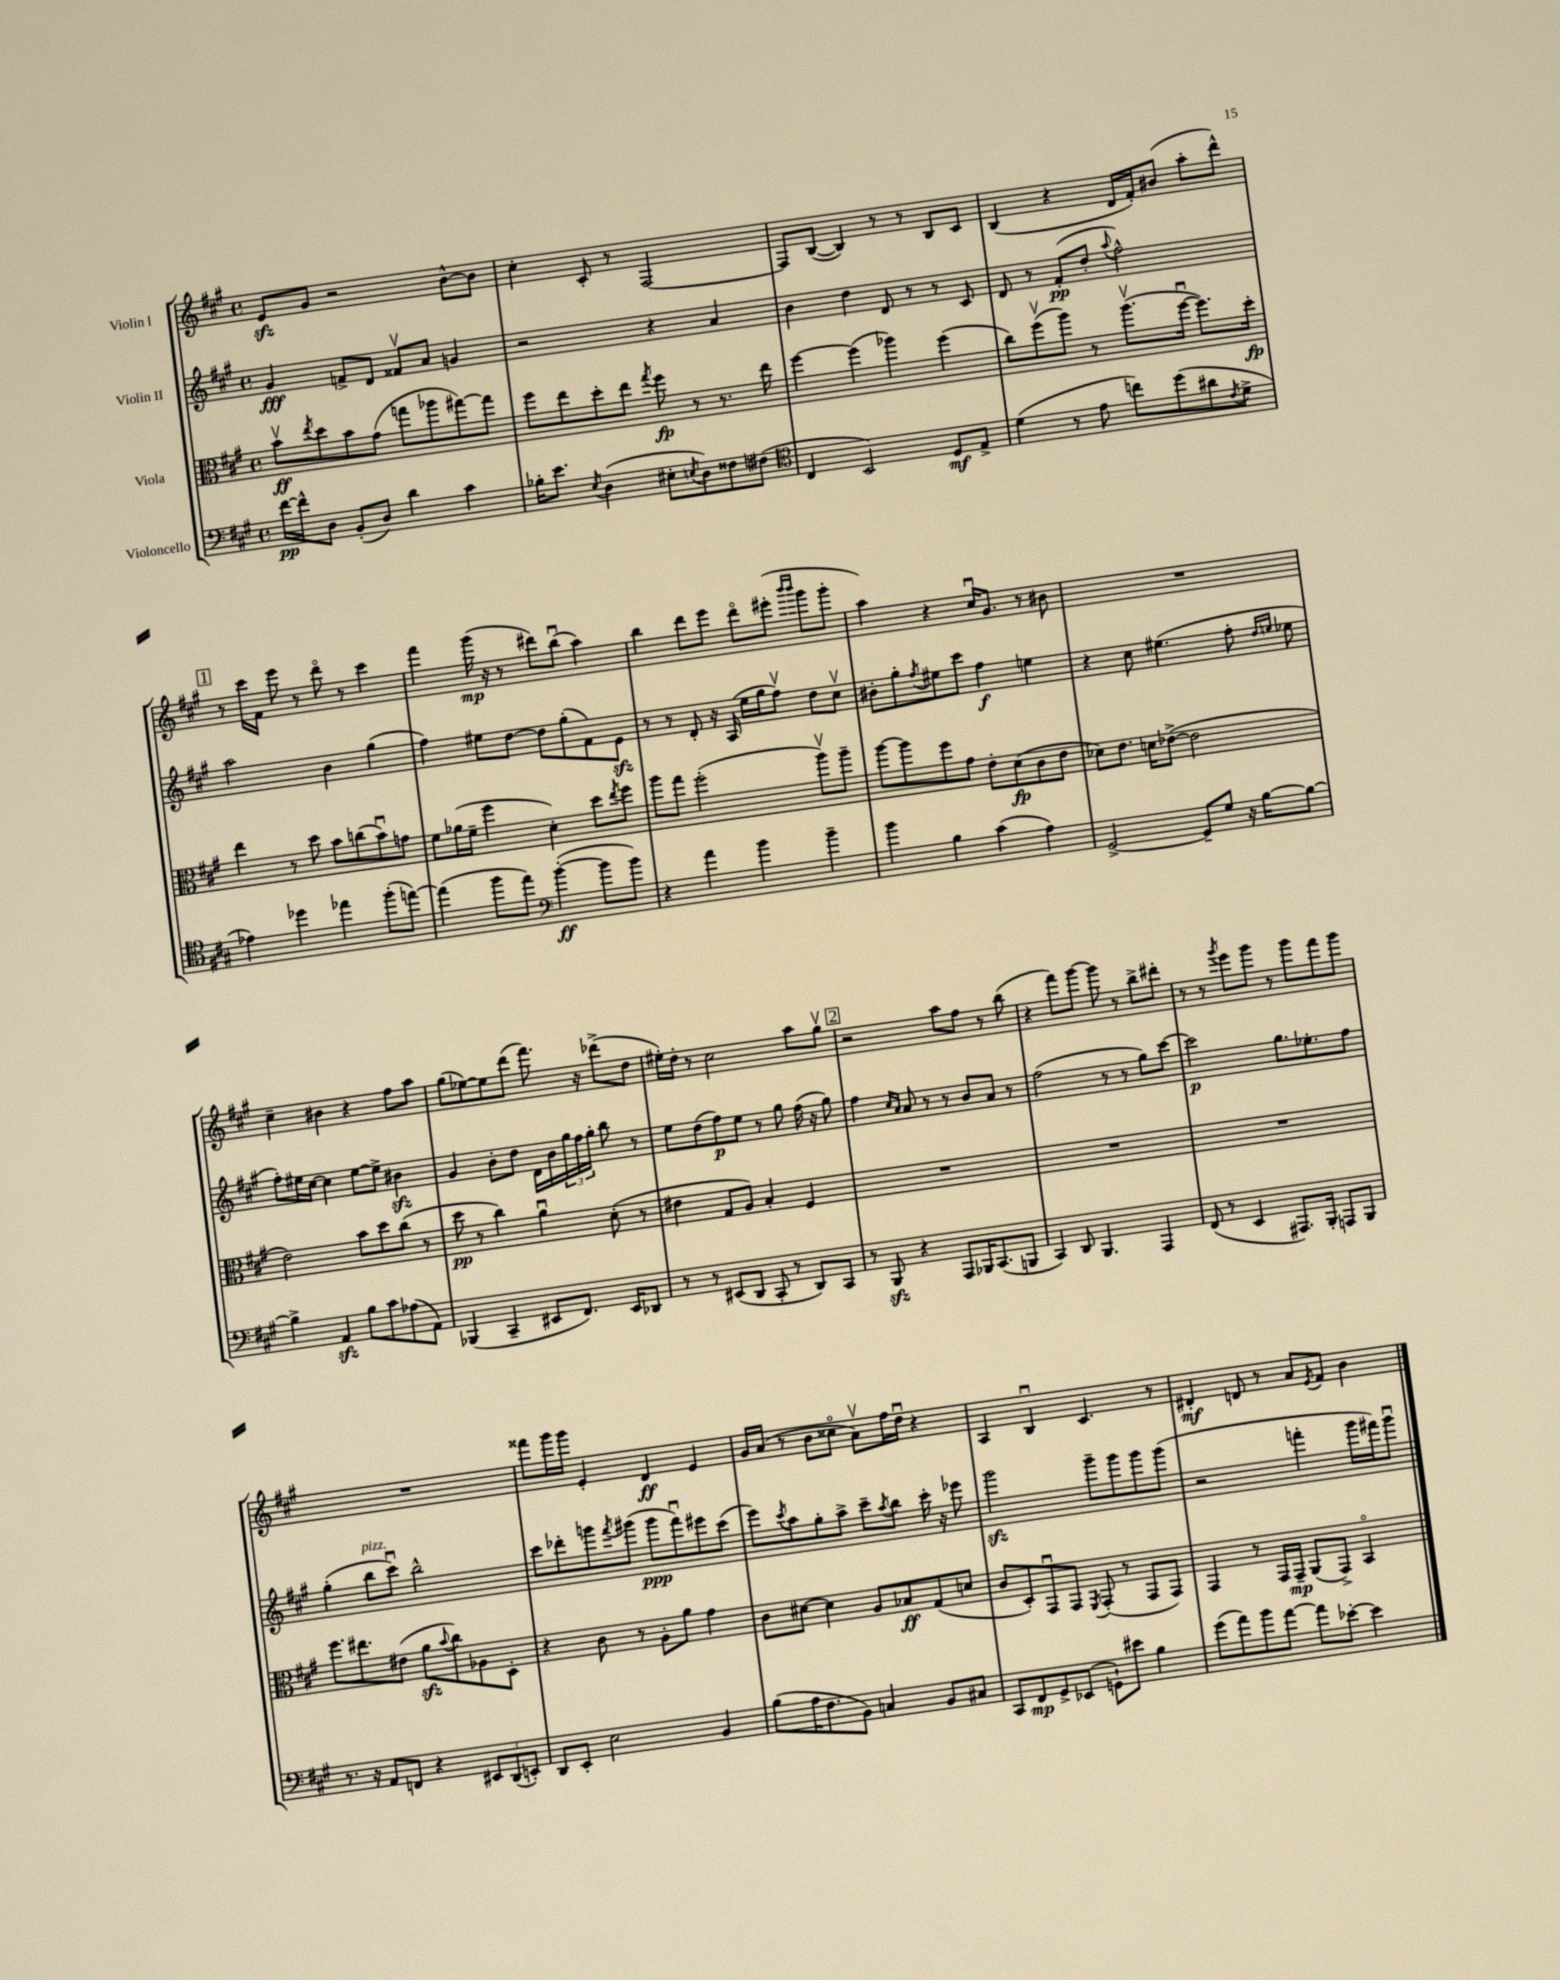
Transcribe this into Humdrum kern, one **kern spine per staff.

**kern	**kern	**kern	**kern
*staff4	*staff3	*staff2	*staff1
*clefF4	*clefC3	*clefG2	*clefG2
*k[f#c#g#]	*k[f#c#g#]	*k[f#c#g#]	*k[f#c#g#]
*M4/4	*M4/4	*M4/4	*M4/4
*met(c)	*met(c)	*met(c)	*met(c)
[16f#	8bv	4g#	8e
16f#^^]	.	.	.
.	8qee	.	.
8D	8dd	.	8g#
(8BB'	8b	8f^	2r
8D)	(8g#	8d	.
4d	8gg	8f##v	.
.	8aa-	8a	.
4c#	[8gg#)	4g	[8b^^
.	8gg#]	.	8b]
=	=	=	=
16B-'	8ff#	2r	4cc#'
8.e	.	.	.
.	8ee	.	.
8qE	.	.	.
(4D	8dd'	.	8c#'
.	8ee	.	8r
.	8qgg#	.	.
8E#'	8ff#	4r	[2F#
8qE	.	.	.
8D)	8r	.	.
8F##	8.r	4a	.
(8F#	.	.	.
.	16ee	.	.
=	=	=	=
*clefC4	*	*	*
4C#	[4ff#	4b	8F#]
.	.	.	([8B
2BB)	(4ff#]	4dd	4B])
.	4aa-)	8d	8r
.	.	8r	8r
8D	(4ff#	8r	8B
8E^	.	8c#	8c#
=	=	=	=
(4d	8cc#)	8d	(4B
.	(8ff#v	8r	.
8r	8aa)	(8f#'	4r
8e	8r	8dd'	.
.	.	8qqaa	.
8cc)	(8.aav	2ff#^^)	16d
.	.	.	16f#')
(8dd	.	.	(8b#
.	[16ff#u	.	.
8a#	8.ff#])	.	8aa'
8qc#	.	.	.
8d^	.	.	8ddd^^)
.	16dd'	.	.
=	=	=	=
4e-)	4ee	2aa	8r
.	.	.	16ccc#
.	.	.	16f#
4dd-	8r	.	8eee
.	8dd	.	8r
4ee-	8b	4b	8dddo
.	(8cc	.	8r
(8ff#'	8bu)	(4gg#	4ccc#
[8ee)	8g	.	.
=	=	=	=
(4ee]	8f#	4ff#)	4fff#
.	(16a-	.	.
.	16f#~	.	.
8ff#	4ff#	8ee#	(16ggg#
.	.	.	16r
8ee)	.	[8dd	8r
*clefF4	*	*	*
([4b'	4d')	8dd]	8ddd#)
.	.	(8gg#'	(8bbu
8b]	8dd	8f#)	4aa)
.	8qee	.	.
8b)	8ff#	8e	.
=	=	=	=
4r	8aa	8r	4bb
.	8gg#	8r	.
4a	(2ff#'	8d'	8ddd
.	.	16r	8eee
.	.	(16A	.
4b	.	16ee	8dddo
.	.	16gg#	.
.	.	8ff#v)	(8eee#'
.	.	.	16qqbbb
.	.	.	16qqbbb
4b~	8aav)	8dd	8ggg#
.	8aa~	8cc#v	8ggg#'
=	=	=	=
4b	[8aa	8b#'	4aa)
.	8aa]	8gg#'	.
.	.	8qff#	.
4B	8ff#	8ee#	4r
.	8g#	8ccc#	.
(4c#	8e'	4ff#	16cc#u
.	.	.	8.g#
.	(8d	.	.
4A)	8c#	4ee	8r
.	8e	.	8b#
=	=	=	=
[2GG#^	8d-)	4r	1r
.	8.e	.	.
.	.	8cc#	.
.	16d	.	.
.	([8e-^	(4.ee#	.
8GG#~]	2e-]	.	.
8G#	.	.	.
16r	.	8ff#'	.
[16B	.	.	.
.	.	16qqdd	.
.	.	16qqee	.
8B_	.	8ee-	.
=	=	=	=
4B^]	2e)	8ff#')	4cc#~
.	.	16ee#	.
.	.	[16cc#	.
4AA	.	4cc#]	4b#
8B	8b	[8ee#	4r
8c#	8dd	8ee#^]	.
(8A-	(8cc#	4b#	8ff#
8AA)	8r	.	8aa
=	=	=	=
(4BBB-	8dd	4g#	(8gg#
.	8r	.	[8ee-)
4CC#~	4cc#)	8b'	8ee-]
.	.	8dd	(8ddd
8EE#	4au	16d	8.fff#)
.	.	16b	.
8.FF#)	.	24gg#	.
.	.	24ff#	.
.	.	.	16r
.	.	24gg#'	.
.	(8d'	8bb	(8ddd-^
16EE#	.	.	.
8DD-	8r	8r	8dd
=	=	=	=
8r	4e#	8ee	16ee#')
.	.	.	16dd'
8r	.	(8dd	8r
(8EE#	8G#	8ff#)	2cc#
8DD	8A)	8ee	.
8CC#'	4B'	8r	.
8r	.	8gg#	.
8DD)	4F#	(16ff#	8aa
.	.	16r	.
8CC#	.	8gg#)	8gg#v
=	=	=	=
8r	1r	4ff#	2r
8BBB	.	.	.
.	.	16qqcc#	.
.	.	16qqa	.
4r	.	8a	.
.	.	8r	.
8AAA	.	8r	8aa
16BBB-	.	8b	8ff#
(8.CC#	.	.	.
.	.	8a	8r
8BBB	.	8r	(8bb
=	=	=	=
4CC#)	1r	(2ff#	4r
8DD	.	.	8fff#)
4.BBB	.	.	[8ggg#
.	.	8r	8ggg#]
.	.	8r	8r
4AAA	.	8gg#)	8bb^
.	.	[8ccc#	8ddd#'
=	=	=	=
(8FF#	1r	2ccc#]	8r
8r	.	.	8r
.	.	.	8qggg#
4EE	.	.	8eee
.	.	.	8ggg#
8.AAA#)	.	8.gg#	8r
.	.	.	8ggg#
16BBB'	.	8.ee-'	.
8AAA	.	.	8fff#
8BBB	.	8ff#	8ggg#
=	=	=	=
8.r	8.ff#	(4gg#'	1r
16r	8.ee#	.	.
8AA	.	8bb	.
8FF	(8e#	8ccc#u)	.
4r	8a	2bb^^	.
.	8qqb	.	.
.	8cc#)	.	.
12EE#	8A-	.	.
(12DD	.	.	.
.	8D'	.	.
12EE')	.	.	.
=	=	=	=
8DD	4r	8ccc#	8fff##
8EE'	.	8ddd-'	16ggg#
.	.	.	16ggg#
2E	8c#	8ggg	4e'
.	.	8qfff#	.
.	8r	(8ggg#	.
.	8A'	8ggg#	4d
.	8a	8fff#u)	.
4BB	4g#	8eee#	4e
.	.	(8ccc#	.
=	=	=	=
(8B	8c#	8eee)	16g#
.	.	.	(16a
.	.	8qccc#	.
16A	[8d#	8aa	8r
8.F#	.	.	.
.	4d#]	8gg#'	8b
8BB)	.	8aa^	8cc##o
4C	8A	8ccc#~	8av)
.	.	8qaa	.
.	8B-	8bb	16ff#
.	.	.	16ddu
8BB	(8G#	16ccc#'	4r
.	.	16r	.
8C#	8d	8eee-	.
=	=	=	=
8CC#	8c#	2ggg#	4A
8FF#	8D')	.	.
8GG#^	8GG#u	.	4Bu
(8EE-	8GG#	.	.
.	8qFF#	.	.
8GG`)	(8GG#'	8ggg#~	4.c#
8e#	8r	8ggg#	.
4B	8GG#	8ggg#	.
.	8GG#)	(8ggg#	8r
=	=	=	=
(8g#	4GG#	2r	4d#'
8a)	.	.	.
8b	8r	.	8d
[8a	16GG#	.	8r
.	16GG#~	.	.
8a]	(8AA	4fff'	8a
.	.	.	8qe
[8e-'	8GG#^)	.	8f#
4e-]	4BBo	16ggg#	4b
.	.	16fff#)	.
.	.	8ggg#u	.
==	==	==	==
*-	*-	*-	*-
